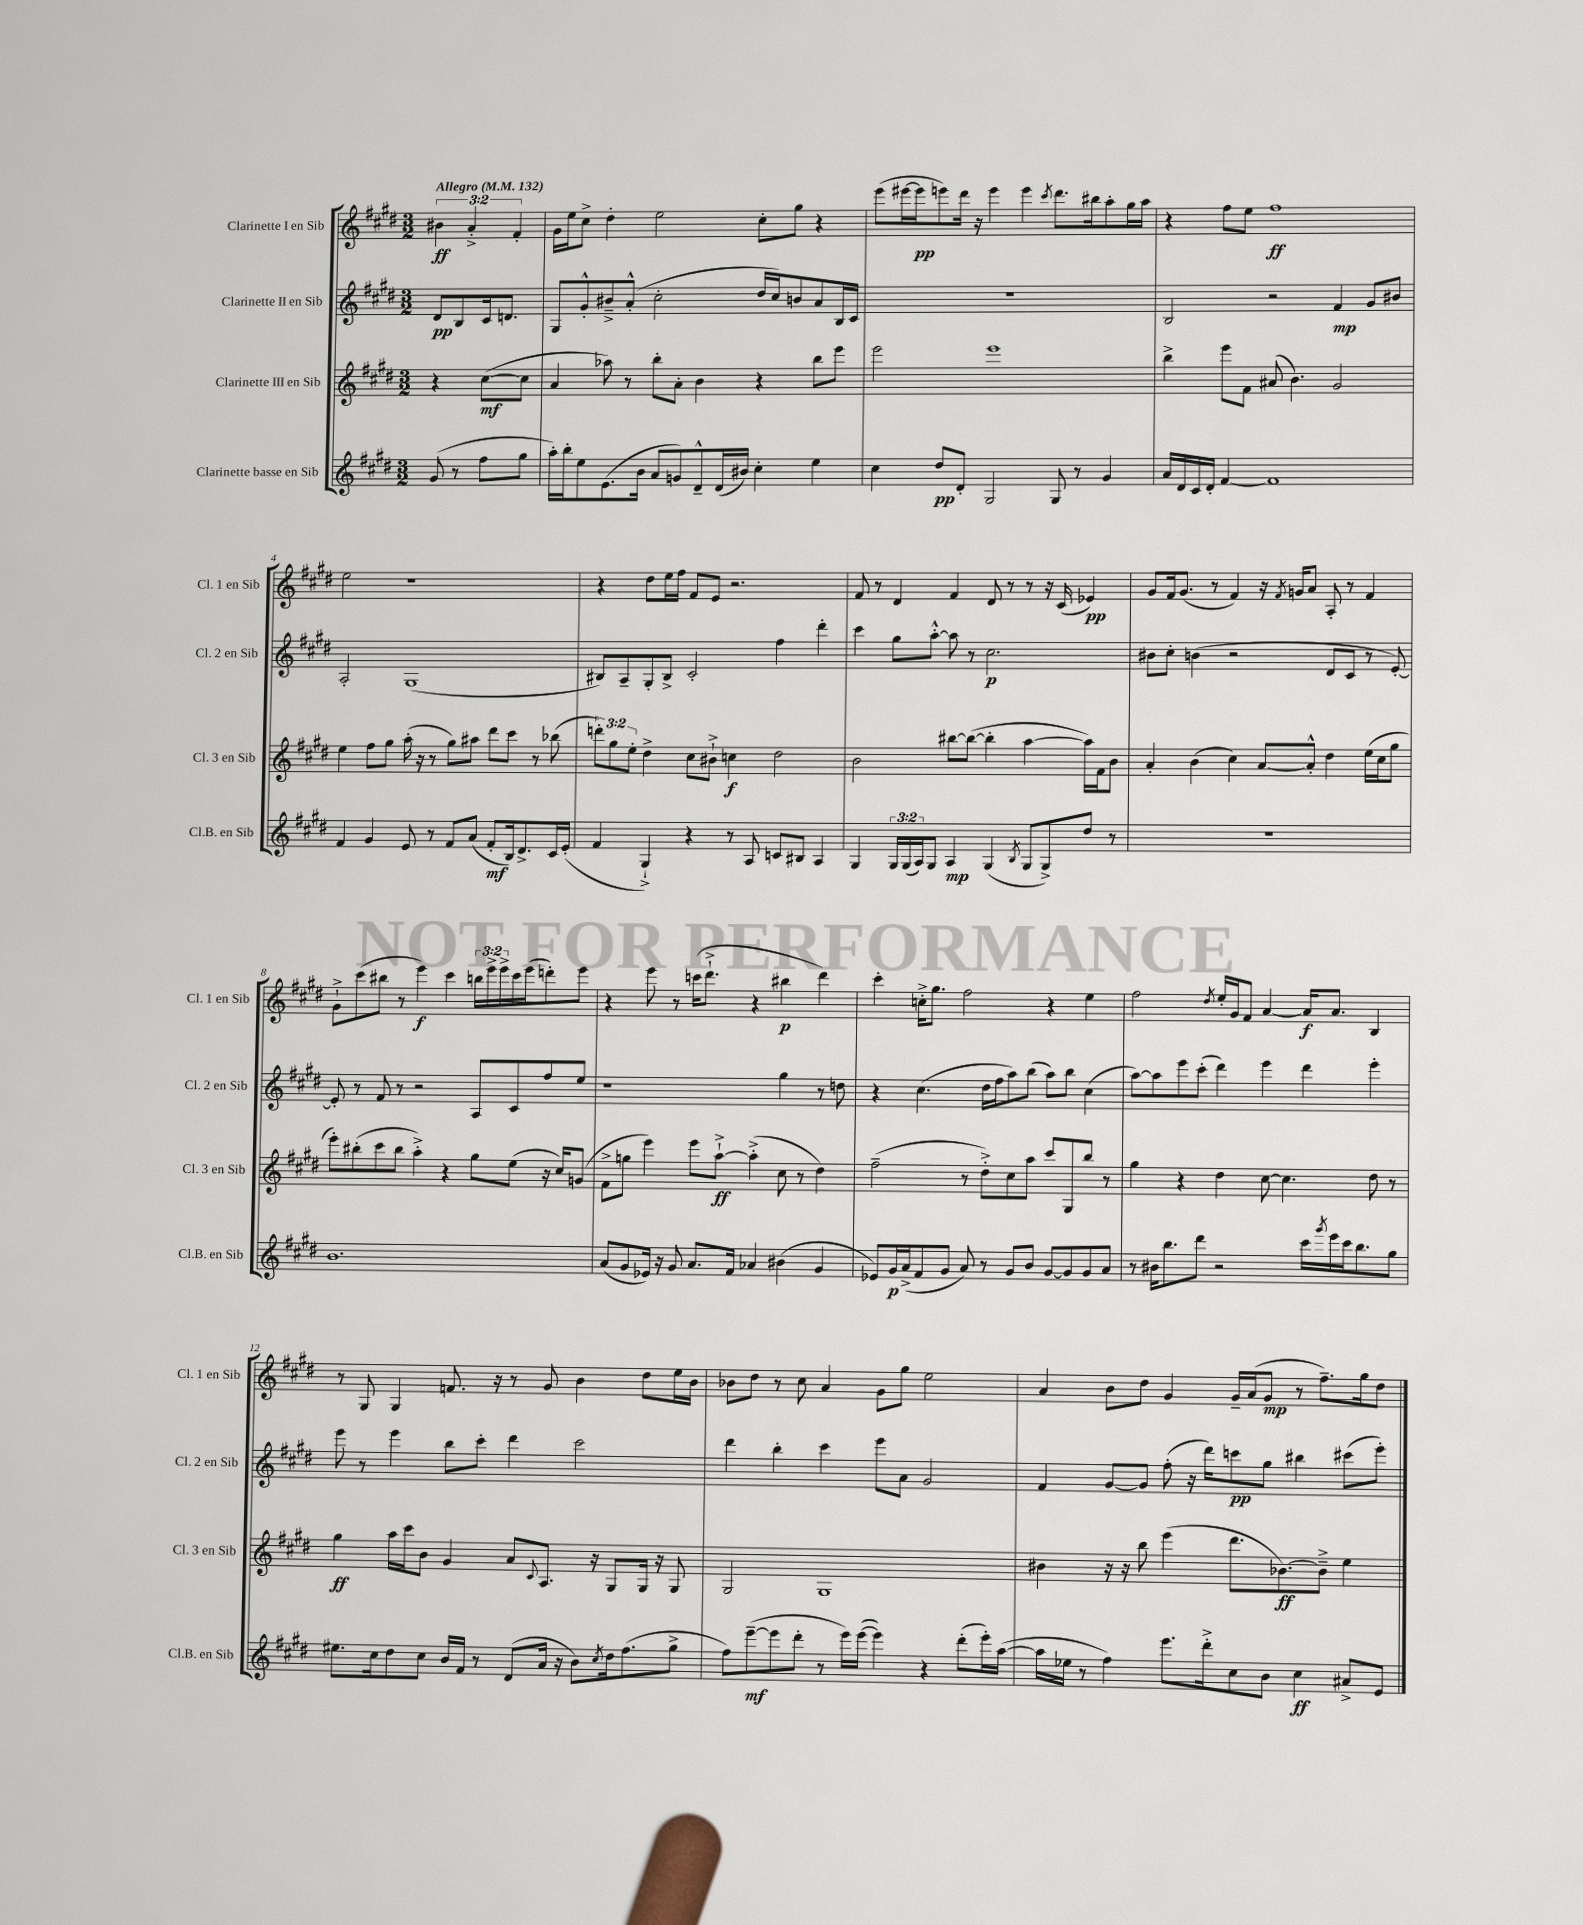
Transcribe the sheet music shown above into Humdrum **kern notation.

**kern	**dynam	**kern	**dynam	**kern	**dynam	**kern	**dynam
*part4	*part4	*part3	*part3	*part2	*part2	*part1	*part1
*staff4	*staff4	*staff3	*staff3	*staff2	*staff2	*staff1	*staff1
*I"Clarinette basse en Sib	*	*I"Clarinette III en Sib	*	*I"Clarinette II en Sib	*	*I"Clarinette I en Sib	*
*I'Cl.B. en Sib	*	*I'Cl. 3 en Sib	*	*I'Cl. 2 en Sib	*	*I'Cl. 1 en Sib	*
*clefG2	*	*clefG2	*	*clefG2	*	*clefG2	*
*k[f#c#g#d#]	*	*k[f#c#g#d#]	*	*k[f#c#g#d#]	*	*k[f#c#g#d#]	*
*M3/2	*	*M3/2	*	*M3/2	*	*M3/2	*
*MM132	*	*MM132	*	*MM132	*	*MM132	*
=	=	=	=	=	=	=	=
!	!	!	!	!	!	!LO:TX:a:B:t=Allegro	!
(8g#/	.	4r	.	8d#/L	pp	6b#X\	ff
8r	.	.	.	8B/	.	.	.
.	.	.	.	.	.	6a'^/	.
8ff#\L	.	([8cc#\L	mf	16c#/k	.	.	.
.	.	.	.	8.dn/J	.	.	.
.	.	.	.	.	.	6f#'/	.
8gg#\J	.	8cc#\J]	.	.	.	.	.
=1	=1	=1	=1	=1	=1	=1	=1
16aa'\LL)	.	4a/	.	8G#/L	.	16g#\LL	.
16bb'\J	.	.	.	.	.	16ee\J	.
8ee\	.	.	.	8g#'^^/	.	8cc#^\J	.
(8.e\	.	8aa-X\)	.	8b#X~^/	.	4dd#'\	.
.	.	8r	.	(8a'^^/J	.	.	.
16b\Jk	.	.	.	.	.	.	.
8a/L	.	8bb'\L	.	2cc#'\	.	2ee\	.
8gn/)	.	8a'\J	.	.	.	.	.
8d#~^^/	.	4b\	.	.	.	.	.
(16d#/L	.	.	.	.	.	.	.
16b#X/JJ)	.	.	.	.	.	.	.
4cc#'\	.	4r	.	16dd#/LL	.	8cc#'\L	.
.	.	.	.	16cc#/J)	.	.	.
.	.	.	.	8bn/	.	8gg#\J	.
4ee\	.	8bb\L	.	8a/	.	4r	.
.	.	8eee\J	.	16B/L	.	.	.
.	.	.	.	16c#/JJ	.	.	.
=2	=2	=2	=2	=2	=2	=2	=2
4cc#\	.	2eee\	.	1.r	.	(8eee\L	.
.	.	.	.	.	.	[16eee#X\L	.
.	.	.	.	.	.	16eee#\J]	pp
8dd#/L	pp	.	.	.	.	8eeen\)	.
8d#'/J	.	.	.	.	.	16ddd#\Jk	.
.	.	.	.	.	.	16r	.
2G#/	.	1eee	.	.	.	4eee\	.
.	.	.	.	.	.	4eee\	.
.	.	.	.	.	.	8qccc#/	.
8G#/	.	.	.	.	.	8.ddd#\L	.
8r	.	.	.	.	.	.	.
.	.	.	.	.	.	16bb#X\k	.
4g#/	.	.	.	.	.	8aa'\	.
.	.	.	.	.	.	16gg#\L	.
.	.	.	.	.	.	16aa\JJ	.
=3	=3	=3	=3	=3	=3	=3	=3
16a/LL	.	4bb^\	.	2B/	.	4r	.
16d#/	.	.	.	.	.	.	.
16c#/	.	.	.	.	.	.	.
16d#'/JJ	.	.	.	.	.	.	.
[4f#/	.	8eee\L	.	.	.	8ff#\L	.
.	.	8f#\J	.	.	.	8ee\J	.
1f#]	.	(8a#X/	.	2r	.	1ff#	ff
.	.	4.b\)	.	.	.	.	.
.	.	2g#/	.	4f#/	mp	.	.
.	.	.	.	8g#/L	.	.	.
.	.	.	.	8b#X/J	.	.	.
!!LO:LB:g=z
=4	=4	=4	=4	=4	=4	=4	=4
4f#/	.	4ee\	.	2A'/	.	2ee\	.
4g#/	.	8ff#\L	.	.	.	.	.
.	.	8gg#\J	.	.	.	.	.
8e/	.	(16aa'\	.	(1G#	.	1r	.
.	.	16r	.	.	.	.	.
8r	.	8r	.	.	.	.	.
8f#/L	.	8gg#\L)	.	.	.	.	.
(8a/J	.	8aa#X\J	.	.	.	.	.
8f#'/L	mf	8ddd#\L	.	.	.	.	.
16B/k)	.	8ccc#\J	.	.	.	.	.
8.d#^/	.	.	.	.	.	.	.
.	.	8r	.	.	.	.	.
16c#/L	.	(8bb-X\	.	.	.	.	.
(16e'/JJ	.	.	.	.	.	.	.
=5	=5	=5	=5	=5	=5	=5	=5
4f#/	.	12dddn'\L)	.	8B#X/L)	.	4r	.
.	.	12gg#\	.	.	.	.	.
.	.	.	.	8A~/	.	.	.
.	.	12ee'\J	.	.	.	.	.
4G#`^/)	.	4dd#^\	.	8G#'/	.	8dd#\L	.
.	.	.	.	8B#^/J	.	16ee\L	.
.	.	.	.	.	.	16ff#\JJ	.
4r	.	8cc#\L	.	2c#'/	.	8f#/L	.
.	.	8b#X`^\J	.	.	.	8e/J	.
8r	.	4ccn\	f	.	.	2.r	.
8A/	.	.	.	.	.	.	.
8cn/L	.	2dd#\	.	4ff#\	.	.	.
8B#X/J	.	.	.	.	.	.	.
4A/	.	.	.	4ddd#'\	.	.	.
=6	=6	=6	=6	=6	=6	=6	=6
4G#/	.	2b\	.	4ccc#\	.	8f#/	.
.	.	.	.	.	.	8r	.
24G#/LL	.	.	.	8gg#\L	.	4d#/	.
(24G#/	.	.	.	.	.	.	.
24A/J)	.	.	.	.	.	.	.
8G#/J	.	.	.	[8aa'^^\J	.	.	.
4A/	mp	[8bb#X\L	.	8aa\]	.	4f#/	.
.	.	(8bb#\J_	.	8r	.	.	.
(4G#/	.	4bb#'\]	.	2.cc#\	p	8d#/	.
.	.	.	.	.	.	8r	.
8qB/	.	.	.	.	.	.	.
8G#/L	.	[4aa\	.	.	.	8r	.
8G#^/)	.	.	.	.	.	16r	.
.	.	.	.	.	.	(16c#/	.
8dd#/J	.	16aa\LL])	.	.	.	4e-X/)	pp
.	.	16f#\J	.	.	.	.	.
8r	.	8b\J	.	.	.	.	.
=7	=7	=7	=7	=7	=7	=7	=7
1.r	.	4a'/	.	8b#X\L	.	8g#/L	.
.	.	.	.	8cc#'\J	.	16f#/k	.
.	.	.	.	.	.	(8.g#/J	.
.	.	(4b\	.	(4bn\	.	.	.
.	.	.	.	.	.	8r	.
.	.	4cc#\)	.	2r	.	4f#/)	.
.	.	[8a/L	.	.	.	16r	.
.	.	.	.	.	.	8qf#/	.
.	.	.	.	.	.	16gn/KL	.
.	.	8a'^^/J]	.	.	.	8a/J	.
.	.	4dd#\	.	8d#/L	.	8A'/	.
.	.	.	.	8c#/J	.	8r	.
.	.	(16ee\LL	.	8r	.	4f#/	.
.	.	16cc#\J	.	.	.	.	.
.	.	8gg#\J	.	[8e'/)	.	.	.
!!LO:LB:g=z
=8	=8	=8	=8	=8	=8	=8	=8
1.b	.	8eee'\L)	.	8e'/]	.	8g#`^\L	.
.	.	(8bb#X'\	.	8r	.	(8ccc#\	.
.	.	8ccc#\	.	8f#/	.	8bb#X\J	.
.	.	8bb#\J	.	8r	.	8r	.
.	.	4aa'^\)	.	2r	.	4eee\)	f
.	.	4r	.	.	.	4ccc#\	.
.	.	8gg#\L	.	8A/L	.	24bbn\LL	.
.	.	.	.	.	.	24eee^\	.
.	.	.	.	.	.	24eee^\	.
.	.	(8ee\J	.	8c#/	.	16ccc#\	.
.	.	.	.	.	.	(16eee\J	.
.	.	16r	.	8ff#/	.	8dddn'\)	.
.	.	16cc#/KL)	.	.	.	.	.
.	.	(8gn/J	.	8ee/J	.	8eee\J	.
=9	=9	=9	=9	=9	=9	=9	=9
(8a/L	.	8f#^\L	.	1r	.	4r	.
8g#/	.	8ggn\J	.	.	.	.	.
16e-X/Jk)	.	4eee\)	.	.	.	8eee\	.
16r	.	.	.	.	.	.	.
8g#/	.	.	.	.	.	8r	.
8.a/L	.	8eee\L	.	.	.	(16cccn\KL	.
.	.	.	.	.	.	8.ddd#`^\J	.
.	.	[8aa`^\J	ff	.	.	.	.
16f#/Jk	.	.	.	.	.	.	.
4a-X/	.	(4aa'^\]	.	.	.	4r	.
(4b#X\	.	8cc#\	.	4gg#\	.	4bb#X\	p
.	.	8r	.	.	.	.	.
4g#/	.	4dd#\)	.	8r	.	4ddd#\)	.
.	.	.	.	8ddn\	.	.	.
=10	=10	=10	=10	=10	=10	=10	=10
8e-X/L)	.	(2ff#~\	.	4r	.	4ccc#'\	.
16g#/L	p	.	.	.	.	.	.
(16a^/J	.	.	.	.	.	.	.
8f#/	.	.	.	(4.cc#\	.	16ccn'^\KL	.
.	.	.	.	.	.	8.gg#\J	.
8g#/J	.	.	.	.	.	.	.
8a/)	.	8r	.	.	.	2ff#\	.
8r	.	8dd#'^\L)	.	16dd#\LL	.	.	.
.	.	.	.	16ff#\J	.	.	.
8g#/L	.	8cc#\	.	8aa\)	.	.	.
8b/J	.	8aa\J	.	(8bb\J	.	.	.
[8g#/L	.	8ccc#/L	.	8aa\L)	.	4r	.
8g#/]	.	8G#/	.	8bb\J	.	.	.
8g#/	.	8bb/J	.	(4cc#\	.	4ee\	.
8a/J	.	8r	.	.	.	.	.
=11	=11	=11	=11	=11	=11	=11	=11
8r	.	4gg#\	.	[8aa\L)	.	2ff#\	.
16b#X\KL	.	.	.	8aa\]	.	.	.
8.bb\	.	.	.	.	.	.	.
.	.	4r	.	8eee\	.	.	.
8ddd#\J	.	.	.	(8ccc#'\J	.	.	.
.	.	.	.	.	.	8qdd#/	.
2r	.	4dd#\	.	4ddd#\)	.	16ee'/LL	.
.	.	.	.	.	.	16g#/J	.
.	.	.	.	.	.	8f#/J	.
.	.	[8cc#\	.	4eee\	.	[4a/	.
.	.	4.cc#\]	.	.	.	.	.
16ccc#\LL	.	.	.	4ddd#\	.	16a/KL]	f
8qggg#/	.	.	.	.	.	.	.
16eee\	.	.	.	.	.	8.a/J	.
16ccc#\J	.	.	.	.	.	.	.
8.bb\	.	.	.	.	.	.	.
.	.	8dd#\	.	4eee'\	.	4B/	.
8gg#\J	.	8r	.	.	.	.	.
!!LO:LB:g=z
=12	=12	=12	=12	=12	=12	=12	=12
8.ee#X\L	.	4gg#\	ff	8eee\	.	8r	.
.	.	.	.	8r	.	8G#/	.
16cc#\k	.	.	.	.	.	.	.
8dd#\	.	16aa\LL	.	4eee\	.	4G#/	.
.	.	16ccc#\J	.	.	.	.	.
8cc#\J	.	8b\J	.	.	.	.	.
16b/LL	.	4g#/	.	8bb\L	.	8.fn/	.
16f#/JJ	.	.	.	.	.	.	.
8r	.	.	.	8ccc#'\J	.	.	.
.	.	.	.	.	.	16r	.
(8d#/L	.	8a/L	.	4ddd#\	.	8r	.
.	.	8qqc#/	.	.	.	.	.
16a/Jk	.	8.A/J	.	.	.	8g#/	.
16r	.	.	.	.	.	.	.
8b\L)	.	.	.	2ccc#\	.	4b\	.
.	.	16r	.	.	.	.	.
8qcc#/	.	.	.	.	.	.	.
16dd#\k	.	8G#/L	.	.	.	.	.
(8.ff#\	.	.	.	.	.	.	.
.	.	16G#/Jk	.	.	.	8dd#\L	.
.	.	16r	.	.	.	.	.
8gg#^\J	.	8G#/	.	.	.	16ee\L	.
.	.	.	.	.	.	16b\JJ	.
=13	=13	=13	=13	=13	=13	=13	=13
8ff#\L)	.	2G#/	.	4ddd#\	.	8b-X\L	.
([8eee~\	mf	.	.	.	.	8dd#\J	.
8eee\]	.	.	.	4bb'\	.	8r	.
8ddd#'\J	.	.	.	.	.	8cc#\	.
8r	.	1G#	.	4ccc#\	.	4a/	.
16eee\LL)	.	.	.	.	.	.	.
([16eee\JJ	.	.	.	.	.	.	.
4eee\])	.	.	.	8eee\L	.	8g#\L	.
.	.	.	.	8a\J	.	8gg#\J	.
4r	.	.	.	2g#/	.	2ee\	.
(8ddd#'\L	.	.	.	.	.	.	.
16eee'\L)	.	.	.	.	.	.	.
([16aa\JJ	.	.	.	.	.	.	.
=14	=14	=14	=14	=14	=14	=14	=14
16aa\LL]	.	4b#X\	.	4f#/	.	4a/	.
16ee-X\JJ	.	.	.	.	.	.	.
8r	.	.	.	.	.	.	.
4ff#\)	.	16r	.	[8g#/L	.	8b\L	.
.	.	16r	.	.	.	.	.
.	.	8bb\	.	8g#/J]	.	8dd#\J	.
8.eee\L	.	(4eee\	.	(8ff#'\	.	4g#/	.
.	.	.	.	16r	.	.	.
16ddd#'^\k	.	.	.	16ddd#\KL)	.	.	.
8cc#\	.	8.ddd#\L	.	8cccn\	pp	16g#~/LL	.
.	.	.	.	.	.	(16a/J	.
8b\J	.	.	.	8gg#\J	.	8g#/J	mp
.	.	[8.b-X\)	ff	.	.	.	.
4cc#\	ff	.	.	4bb#X\	.	8r	.
.	.	8b-~^\J]	.	.	.	8.ff#~\L)	.
8a#X^/L	.	4ee\	.	(8ccc#X\L	.	.	.
.	.	.	.	.	.	16gg#\k	.
8e/J	.	.	.	8eee'\J)	.	8dd#\J	.
==	==	==	==	==	==	==	==
*-	*-	*-	*-	*-	*-	*-	*-
